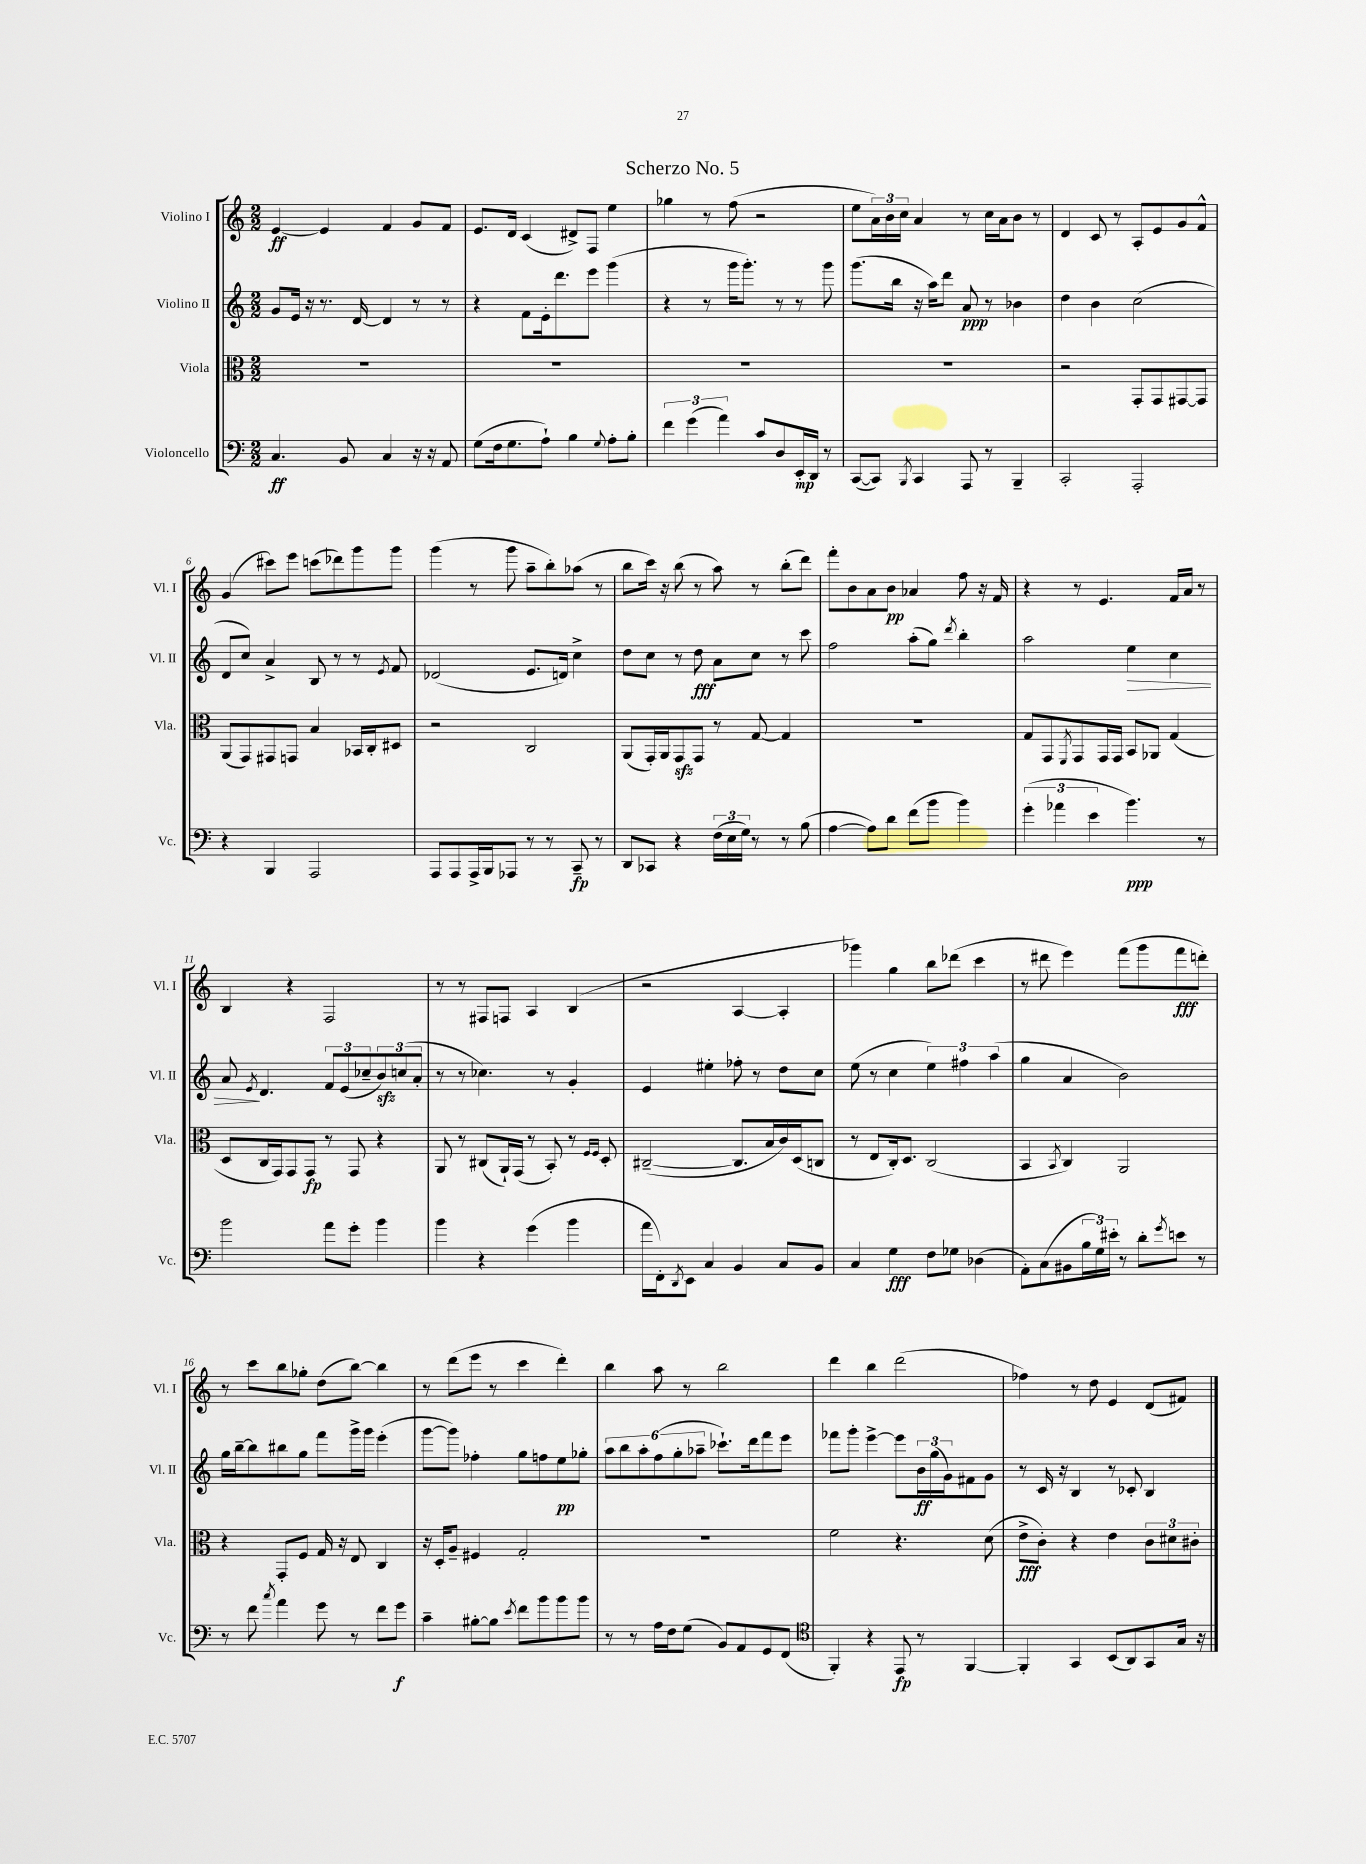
\header { title = "Scherzo No. 5" }
<<
\new StaffGroup <<
\new Staff = "s0" \with { instrumentName = "Violino I" shortInstrumentName = "Vl. I" } {
    \clef treble \key c \major \numericTimeSignature \time 2/2
    e'4~\ff e'4 f'4 g'8 f'8 |
    e'8. d'16 c'4( dis'8->) f8 e''4 |
    ges''4 r8 f''8( r2 |
    e''8 \tuplet 3/2 { a'16) b'16 c''16 } a'4 r8 c''16 a'16 b'8 r8 |
    d'4 c'8 r8 a8-. e'8 g'8 f'8-^ |
    g'4( cis'''8) e'''8 c'''8( des'''8) g'''8 g'''8 |
    g'''4( r8 g'''8 a''8-- b''8-.) aes''8( r8 |
    b''8 c'''16) r16 b''8( r8 a''8) r8 b''8-.( d'''8) |
    f'''8-. b'8 a'8 b'8\pp aes'4 f''8 r16 f'16 |
    r4 r8 e'4. f'16 a'16 r8 |
    b4 r4 f2 |
    r8 r8 fis8 f8 a4 b4( |
    r2 a4~ a4-. |
    ges'''4) g''4 b''8 des'''8( c'''4 |
    r8 dis'''8 e'''4) f'''8( g'''8 f'''8\fff d'''8-.) |
    r8 c'''8 b''8 ges''8-. d''8( b''8~) b''4 |
    r8 d'''8( e'''8 r8 c'''4 d'''4-.) |
    b''4 a''8 r8 b''2 |
    d'''4 b''4 d'''2( |
    fes''4) r8 d''8 e'4 d'8( fis'8) \bar "|." |
}
\new Staff = "s1" \with { instrumentName = "Violino II" shortInstrumentName = "Vl. II" } {
    \clef treble \key c \major \numericTimeSignature \time 2/2
    g'8 e'16 r16 r8. d'16~ d'4 r8 r8 |
    r4 f'8 e'16-. d'''8. e'''8 g'''4( |
    r4 r8 g'''16 g'''8.-.) r8 r8 g'''8 |
    g'''8.( b''16 r16 a''16) d'''8 a'8\ppp r8 bes'4 |
    d''4 b'4 c''2( |
    d'8 c''8) a'4-> b8 r8 r8 \acciaccatura { e'8 } f'8 |
    des'2( e'8. d'16) c''4-> |
    d''8 c''8 r8 d''8\fff a'8 c''8 r8 c'''8 |
    f''2 a''8-.( g''8) \acciaccatura { d'''8 } b''4-. |
    a''2 e''4\> c''4 |
    a'8\! \acciaccatura { e'8 } d'4. \tuplet 3/2 { f'8 e'8( ces''8-- } \tuplet 3/2 { b'8\sfz) c''8( a'8-. } |
    r8 r8 ces''4.) r8 g'4-. |
    e'4 eis''4-. fes''8-. r8 d''8 c''8 |
    e''8( r8 c''4 \tuplet 3/2 { e''4) fis''4 a''4( } |
    g''4 a'4 b'2) |
    g''16 b''16~-- b''8 bis''8 g''8 f'''8 g'''16-> g'''16 e'''4-.( |
    g'''8~ g'''8) fes''4-. g''8 f''8 e''8\pp ges''8-. |
    \tuplet 6/4 { a''8 b''8 a''8-. f''8( g''8-. aes''8-- } ces'''8.-!) d'''16 f'''8 e'''8 |
    fes'''8 g'''8-. e'''4~-> e'''8 \tuplet 3/2 { b'16\ff g''16( g'16) } fis'8 g'8 |
    r8 c'16 r16 b4 r8 ces'8-. b4 \bar "|." |
}
\new Staff = "s2" \with { instrumentName = "Viola" shortInstrumentName = "Vla." } {
    \clef alto \key c \major \numericTimeSignature \time 2/2
    R1 |
    R1 |
    R1 |
    R1 |
    r2 g,8-. g,8 gis,8~ gis,8 |
    a,8( g,8) gis,8 g,8 b4 bes,16 c16-. dis8 |
    r2 c2 |
    a,8( g,16-.) a,16 g,8\sfz g,8 r8 g8~ g4 |
    R1 |
    g8 g,8 \acciaccatura { f,8 } g,8 g,16 g,16 b,8 aes,8 g4( |
    d8 c16 g,16) g,8 g,8\fp r8 g,8 r4 |
    a,8 r8 cis8( a,16-!) g,16( r8 b,8-.) r8 \grace { f16 f16 } d8-. |
    cis2~--( cis8. b16 c'16) d16( c8 |
    r8 e8 c16-.) d8. c2( |
    b,4 \acciaccatura { b,8 } c4) a,2 |
    r4 g,8-. f8 g16 r16 e8 c4 |
    r16 d16-. a8-- fis4 g2-. |
    R1 |
    f'2 r4. d'8( |
    e'8->\fff c'8-.) r4 e'4 \tuplet 3/2 { c'8 dis'8 cis'8-. } \bar "|." |
}
\new Staff = "s3" \with { instrumentName = "Violoncello" shortInstrumentName = "Vc." } {
    \clef bass \key c \major \numericTimeSignature \time 2/2
    c4.\ff b,8 c4 r16 r16 a,8 |
    g8( f16 g8. a8-!) b4 \appoggiatura { g8 } a8-. b8-. |
    \tuplet 3/2 { f'4 g'4( a'4) } c'8 d8 e,16-.\mp d,16 r8 |
    c,8~( c,8) \acciaccatura { b,,8 } c,4 a,,8 r8 b,,4-- |
    c,2-. a,,2-. |
    r4 b,,4 a,,2 |
    a,,8 a,,8 a,,16-> b,,16 aes,,8 r8 r8 c,8--\fp r8 |
    d,8 ces,8 r4 \tuplet 3/2 { f16( e16 g16) } r8 r8 b8( |
    a4~ a8) d'8 f'8( b'8 b'4) |
    \tuplet 3/2 { g'4-.( aes'4 e'4 } b'4.\ppp) r8 |
    b'2 a'8 g'8-. b'4 |
    b'4 r4 g'4( b'4 |
    a'16 f,16-.) \acciaccatura { d,8 } e,8 c4 b,4 c8 b,8 |
    c4 g4\fff f8 ges8 des4( |
    a,8-.) c8( bis,8 \tuplet 3/2 { b16 g16) eis'16-. } r8 d'8-. \acciaccatura { g'8 } e'8 r8 |
    r8 f'8 \acciaccatura { c''8 } a'4 g'8 r8 f'8 g'8\f |
    c'4-- bis8~-. bis8 \acciaccatura { e'8 } f'8 b'8 b'8 b'8 |
    r8 r8 a16 f16 g8( b,8) a,8 g,8 f,8( |
    \clef tenor f,4-.) r4 e,8\fp r8 f,4~ |
    f,4-. g,4 b,8( a,8) g,8 g16 r16 \bar "|." |
}
>>
>>
